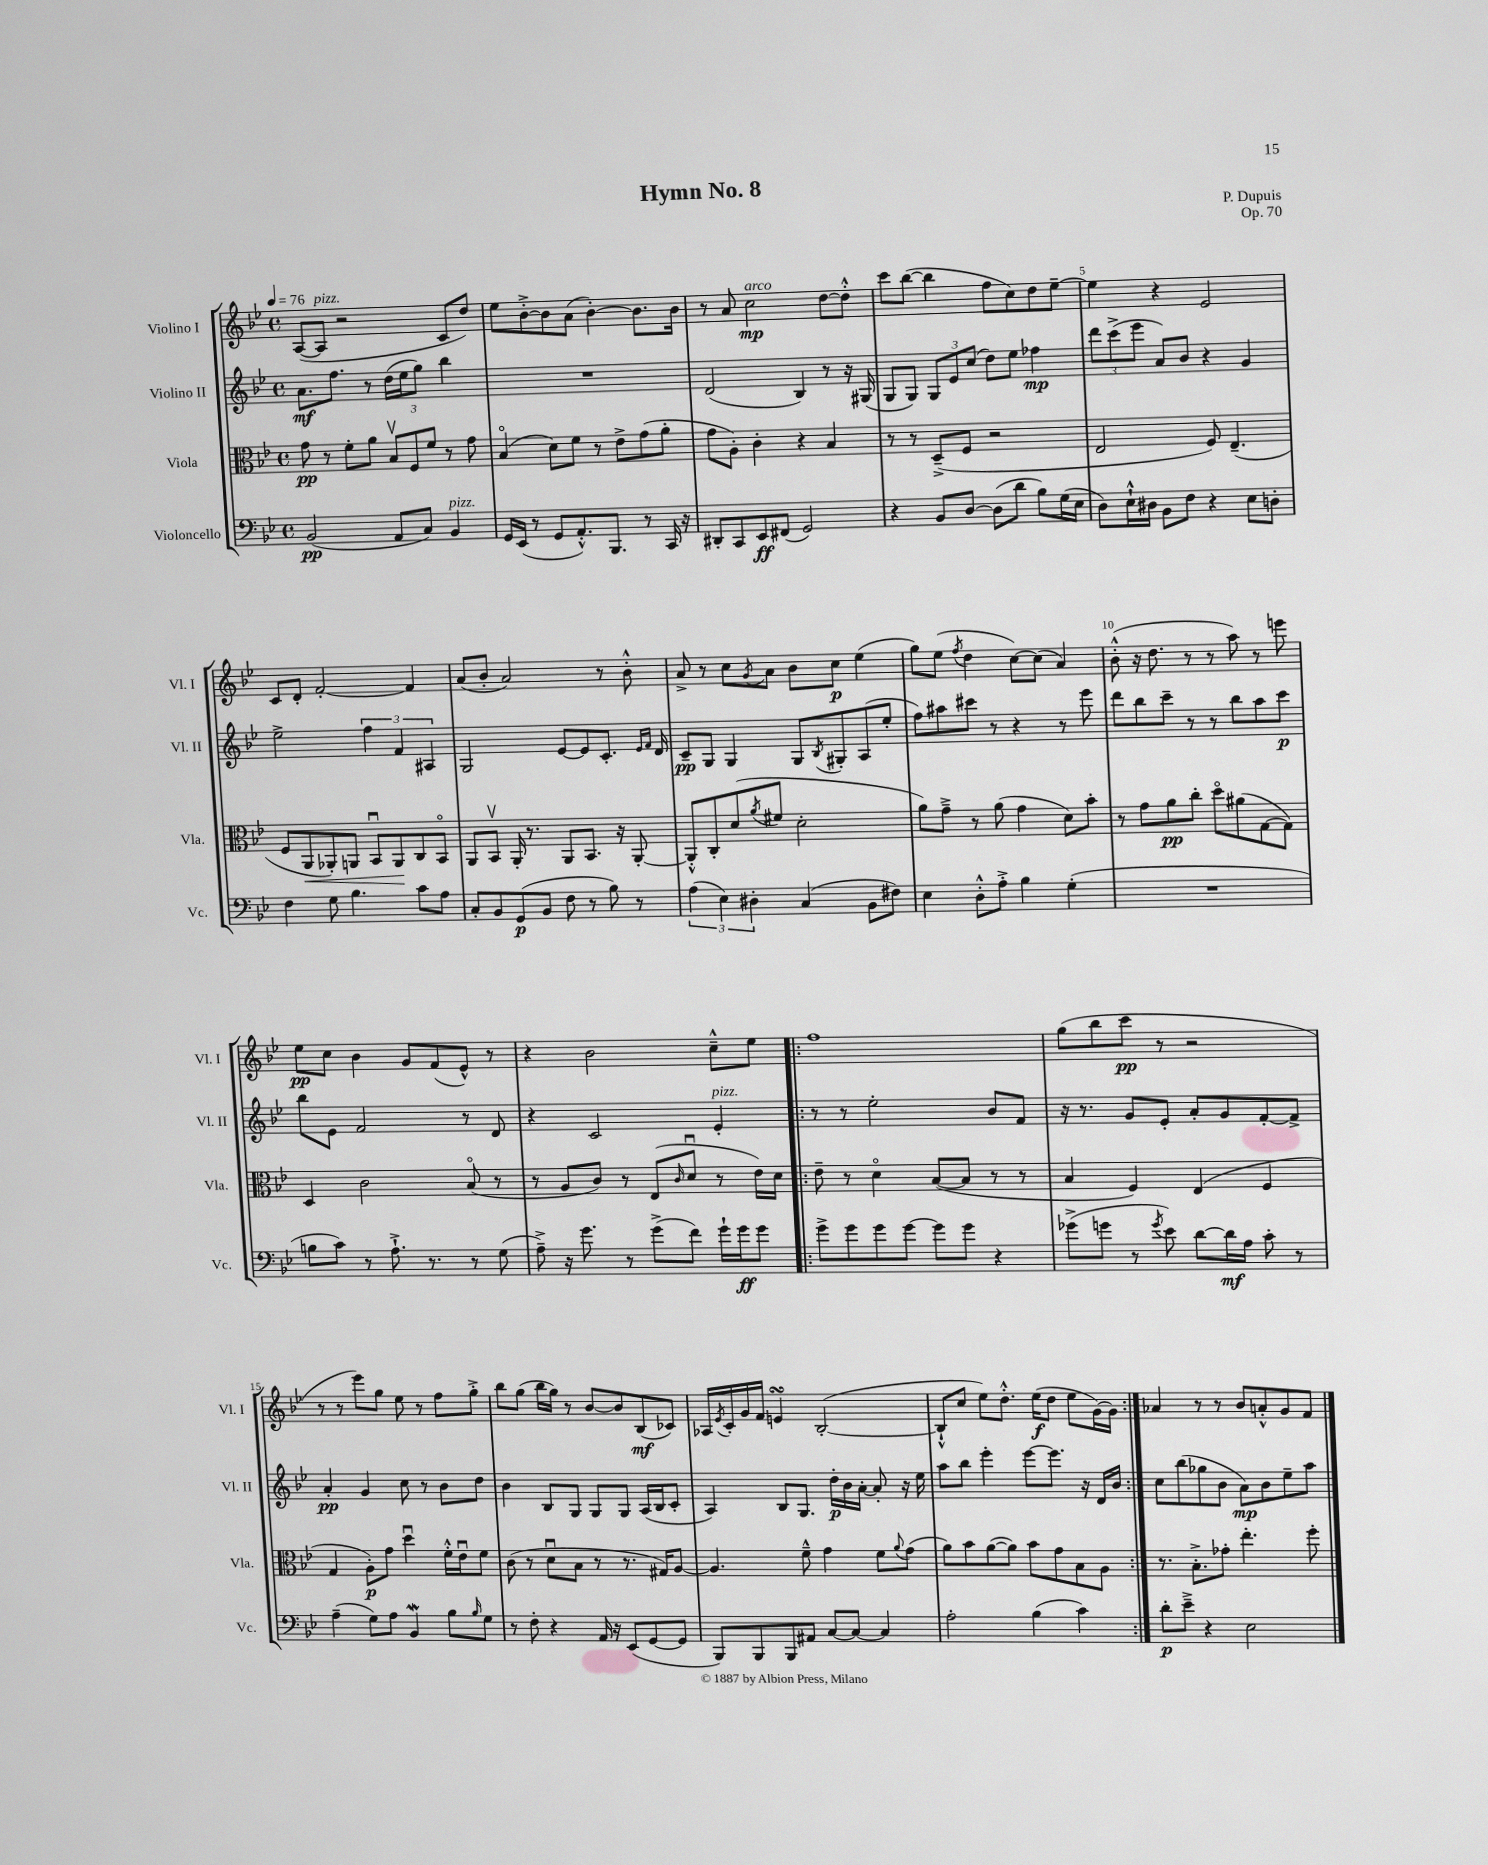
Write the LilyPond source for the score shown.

\header { title = "Hymn No. 8" composer = "P. Dupuis" opus = "Op. 70" }
<<
\new StaffGroup <<
\new Staff = "s0" \with { instrumentName = "Violino I" shortInstrumentName = "Vl. I" } {
    \clef treble \key bes \major \defaultTimeSignature \time 4/4 \tempo 4 = 76
    a8~( a8^\markup { \italic "pizz." } r2 c'8 d''8) |
    ees''8 bes'8~-.-> bes'8 a'8( bes'4~-.) bes'8. bes'16 |
    r8 a'8 c''2\mp^\markup { \italic "arco" } d''8~ d''8-.-^ |
    c'''8 bes''8~( bes''4 f''8 c''8) d''8 ees''8~-- |
    ees''4 r4 ees'2 |
    c'8 d'8-. f'2~-. f'4 |
    a'8( bes'8-. a'2) r8 bes'8-.-^ |
    a'8-> r8 c''8 \acciaccatura { g'8 } a'8 bes'8 c''8\p ees''4( |
    g''8) ees''8( \acciaccatura { f''8 } d''4 c''8~) c''8( a'4) |
    bes'8-.-^( r16 d''8. r8 r8 a''8) r8 e'''8 |
    ees''8\pp c''8 bes'4 g'8 f'8( ees'8-^) r8 |
    r4 bes'2 c''8---^ ees''8 |
    \repeat volta 2 { f''1 |
    g''8( bes''8 c'''8\pp r8 r2 |
    r8 r8 ees'''8) g''8 ees''8 r8 f''8 g''8-.-> |
    bes''8 g''8( bes''16 g''16) r8 bes'8~ bes'8 bes8\mf( ces'8) |
    aes16 \acciaccatura { ees'8 } c'16-. g'16 f'16 e'4\turn bes2~-.( |
    bes8-!-^ c''8 ees''8) d''8.-.-^ ees''16\f( d''8 ees''8 g'16~) g'16 | }
    aes'4 r8 r8 bes'8 a'8-.-^ g'8 f'8 \bar "|." |
}
\new Staff = "s1" \with { instrumentName = "Violino II" shortInstrumentName = "Vl. II" } {
    \clef treble \key bes \major \defaultTimeSignature \time 4/4
    a'8.\mf f''8. r8 d''16( ees''16 g''8) bes''4 |
    R1 |
    d'2( bes4) r8 r16 gis16( |
    g8 g8) \tuplet 3/2 { g8 ees'8 c''8( } d''8) ees''8 fes''4\mp |
    \tuplet 3/2 { d'''8 c'''8->( ees'''8 } a'8) bes'8 r4 g'4 |
    ees''2-> \tuplet 3/2 { f''4 f'4 ais4 } |
    g2 ees'8~ ees'8 c'8.-. \grace { ees'16 f'16 } d'16 |
    c'8--\pp g8 g4 g8 \acciaccatura { bes8 } gis8-. a8( ees''8-. |
    f''8) ais''8 cis'''8 r8 r4 r8 ees'''8 |
    d'''8 bes''8 c'''8-- r8 r8 bes''8 a''8 c'''8\p |
    bes''8 ees'8 f'2 r8 d'8 |
    r4 c'2 ees'4-.^\markup { \italic "pizz." } |
    \repeat volta 2 { r8 r8 ees''2-. bes'8 f'8 |
    r16 r8. g'8 ees'8-. a'8-. g'8 f'8~-. f'8-> |
    a'4-.\pp g'4 c''8 r8 bes'8 d''8 |
    bes'4 bes8 g8 g8 g8 a16( bes16 c'8-. |
    a4) bes8 g8. d''16-.\p bes'16 a'16~-. a'8-. r16 ees''16 |
    a''8 bes''8 ees'''4-. ees'''8~ ees'''8. r16 d'16 bes'16 | }
    c''8 bes''8( ges''8 bes'8 a'8\mp) bes'8 ees''8-- a''8 \bar "|." |
}
\new Staff = "s2" \with { instrumentName = "Viola" shortInstrumentName = "Vla." } {
    \clef alto \key bes \major \defaultTimeSignature \time 4/4
    g'8\pp r8 f'8-. a'8 \tuplet 3/2 { bes8\upbow f8 f'8 } r8 g'8 |
    bes4\flageolet( d'8) f'8 r8 ees'8-> g'8( a'8-. |
    g'8 a8-.) c'4-. r4 bes4 |
    r8 r8 d8--->( f8 r2 |
    ees2 f8) ees4.--( |
    f8 a,8\< aes,8-.) a,8 bes,8\downbow a,8\! c8 bes,8\flageolet |
    a,8 bes,8\upbow a,16-. r8. a,8 bes,8. r16 a,8~-. |
    a,8-.-^ c8-. d'8( \acciaccatura { a'8 } fis'8 d'2-. |
    a'8) g'8---> r8 a'8( g'4 d'8) bes'8-. |
    r8 g'8 a'8\pp c''8-. d''8\flageolet ais'8( g8~ g8) |
    d4 c'2 bes8\flageolet( r8 |
    r8 a8 c'8) r8 ees8( \grace { c'16 } d'8\downbow r8 ees'16) d'16 |
    \repeat volta 2 { ees'8-- r8 d'4\flageolet bes8~( bes8 r8 r8 |
    bes4 f4) ees4( f4 |
    g4 a8-.\p) g'8 d''4\downbow f'16-.-^ ees'16\downbow f'8 |
    c'8( r8 d'8\downbow bes8 r8 r8. gis16) a8~ |
    a4. f'8---^ g'4 f'8 \appoggiatura { a'8 } g'8( |
    a'8) bes'8 a'8~( a'8) bes'8 g'8 bes8 a8 | }
    r8. bes8.-.-> ges'8-. ees''4.-. f''8-. \bar "|." |
}
\new Staff = "s3" \with { instrumentName = "Violoncello" shortInstrumentName = "Vc." } {
    \clef bass \key bes \major \defaultTimeSignature \time 4/4
    bes,2\pp( a,8 c8) bes,4^\markup { \italic "pizz." } |
    g,16 ees,16( r8 g,8 a,8.-.-^) bes,,8. r8 c,16 r16 |
    dis,8-. c,8 ees,8\ff fis,8( g,2) |
    r4 bes,8 d8~ d8( d'8 bes8) g16( ees16 |
    d8) ees16-!-^ dis16 bes,8 f8 r4 ees8 d8-. |
    f4 g8 bes4. c'8 a8 |
    c8-. bes,8 g,8\p( bes,8 f8 r8 bes8) r8 |
    \tuplet 3/2 { a4( ees4) dis4-. } c4( bes,8 fis8) |
    ees4 d8-.-^ a8-.-> bes4 g4-.( |
    R1 |
    b8 c'8) r8 a8.-!-> r8. r8 g8( |
    a8--->) r16 g'8. r8 g'8->( f'8) g'16-! g'16\ff g'8 |
    \repeat volta 2 { g'8-> g'8 g'8 g'8~ g'8 g'8 r4 |
    ges'8->( g'8 r8 \acciaccatura { g'8 } ees'8) d'8~ d'16\mf a16 c'8-. r8 |
    a4--( g8) a8 bes,4\mordent bes8 \grace { bes16 } g8 |
    r8 f8-. r4 a,16 r16 ees,8( g,8~ g,8 |
    bes,,8) bes,,8 bes,,8 ais,8 c8~ c8~ c4 |
    a2-. bes4( c'4) | }
    d'8-.\p ees'8---> r4 ees2 \bar "|." |
}
>>
>>
\layout { \context { \Score \override BarNumber.break-visibility = ##(#f #t #t) barNumberVisibility = #(every-nth-bar-number-visible 5) } }
